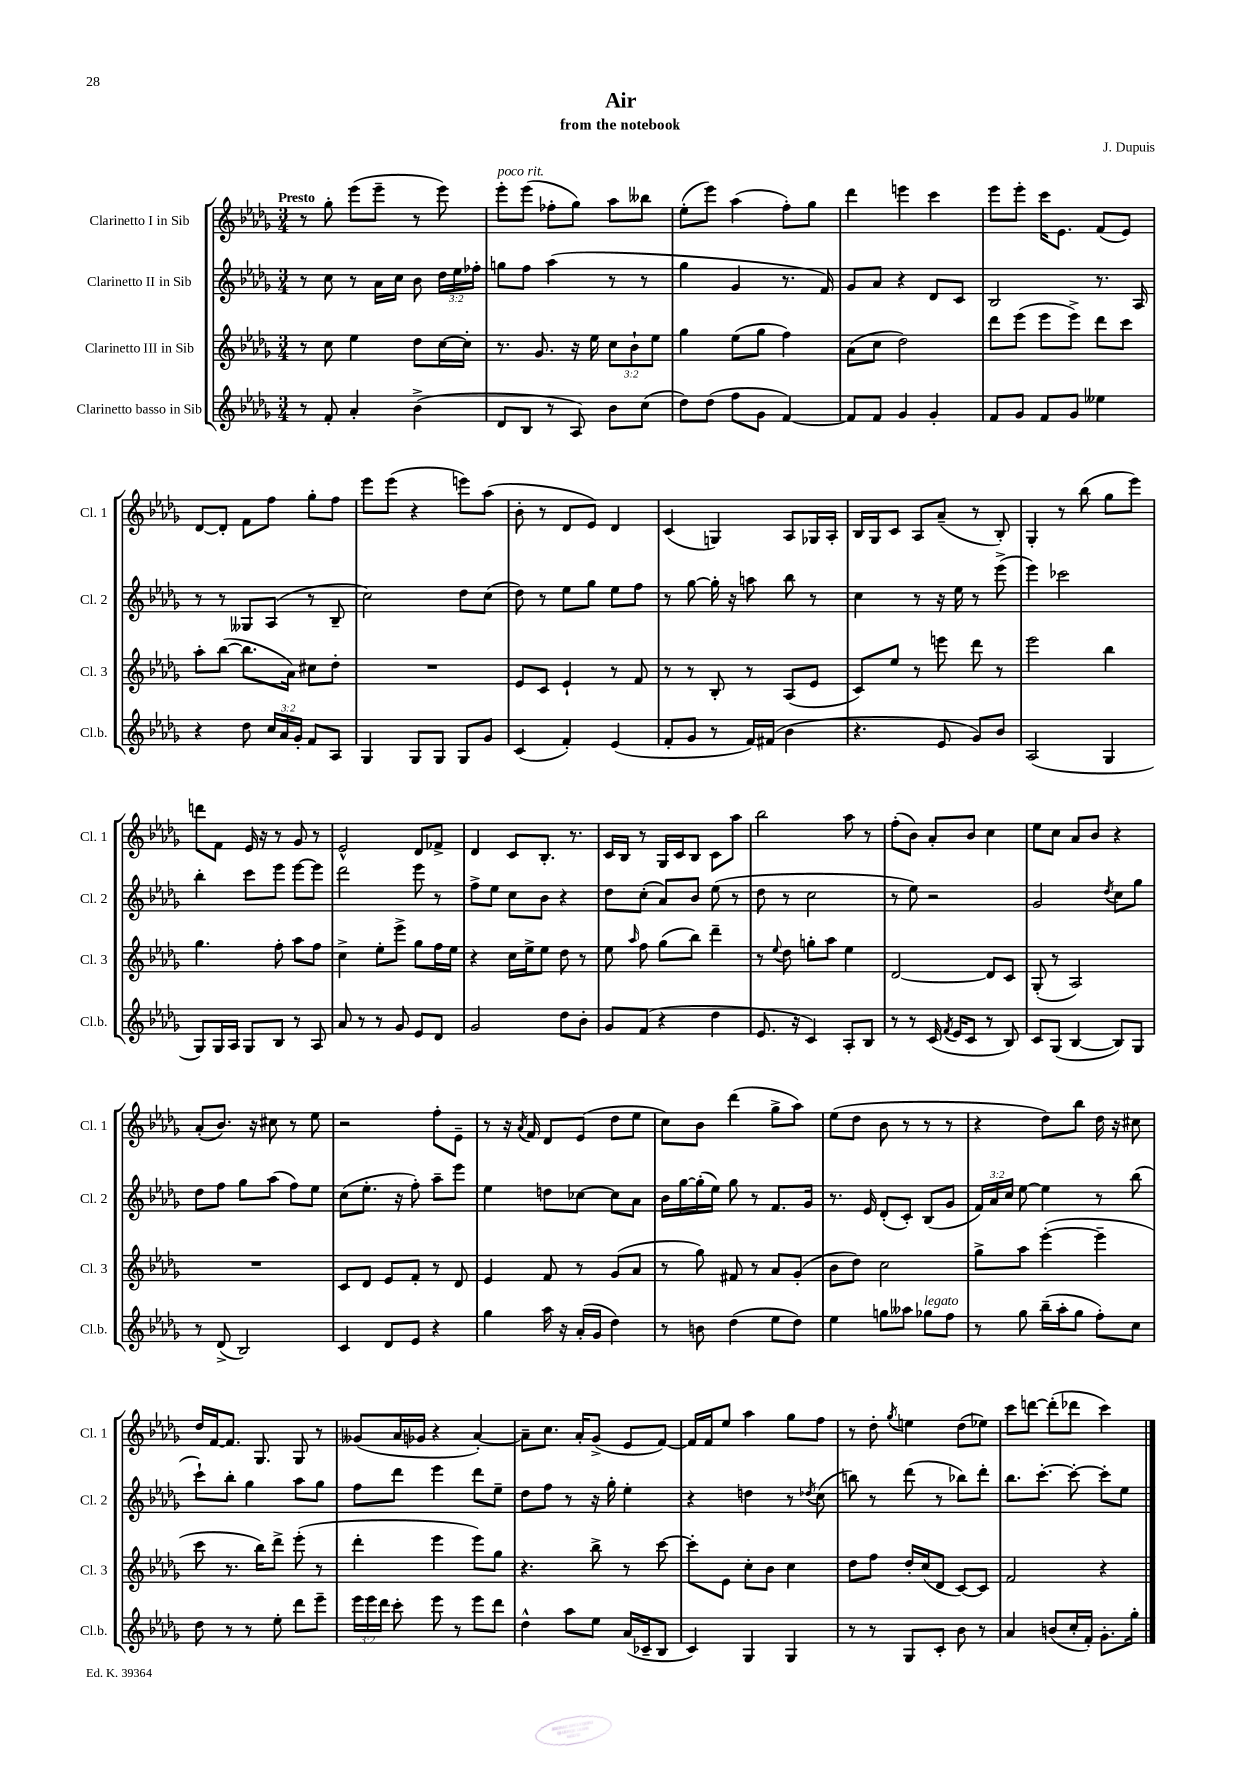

**kern	**kern	**kern	**kern
*part4	*part3	*part2	*part1
*staff4	*staff3	*staff2	*staff1
*I"Clarinetto basso in Sib	*I"Clarinetto III in Sib	*I"Clarinetto II in Sib	*I"Clarinetto I in Sib
*I'Cl.b.	*I'Cl. 3	*I'Cl. 2	*I'Cl. 1
*clefG2	*clefG2	*clefG2	*clefG2
*k[b-e-a-d-g-]	*k[b-e-a-d-g-]	*k[b-e-a-d-g-]	*k[b-e-a-d-g-]
*M3/4	*M3/4	*M3/4	*M3/4
=1	=1	=1	=1
!	!	!	!LO:TX:a:B:t=Presto
8r	8r	8r	8r
8f'/	8cc\	8cc\	8gg-'\
4a-'/	4ee-\	8r	(8eee-\L
.	.	16a-\LL	8eee-~\J
.	.	16cc\JJ	.
(4b-^\	8dd-\L	8b-\	8r
.	[16cc\L	24dd-\LL	8eee-\)
.	.	24ee-\	.
.	16cc'\JJ]	.	.
.	.	24ff-X'\JJ	.
=2	=2	=2	=2
!	!	!	!LO:TX:a:i:t=poco rit.
8d-/L	8.r	8ggn\L	8eee-'\L
8B-/J	.	8ff\J	(8eee-\J
.	8.g-/	.	.
8r	.	(4aa-\	8ff-X'\L
8A-/)	16r	.	8gg-\J)
.	16ee-\	.	.
8b-\L	12cc\L	8r	8aa-\L
.	12b-`\	.	.
(8cc\J	.	8r	8bb--X\J
.	12ee-\J	.	.
=3	=3	=3	=3
8dd-\L)	4gg-\	4gg-\	(8ee-'\L
(8dd-\J	.	.	8eee-\J)
8ff\L	(8ee-\L	4g-/	(4aa-\
8g-\J	8gg-\J	.	.
[4f/)	4ff\)	8.r	8ff'\L)
.	.	.	8gg-\J
.	.	16f/)	.
=4	=4	=4	=4
8f/L]	(8a-\L	8g-/L	4ddd-\
8f/J	8cc\J	8a-/J	.
4g-/	2dd-\)	4r	4eeen\
4g-'/	.	8d-/L	4ccc\
.	.	8c/J	.
=5	=5	=5	=5
8f/L	8ddd-\L	2B-/	8eee-\L
8g-/J	(8eee-\J	.	8eee-'\J
8f/L	8eee-\L	.	16ccc\KL
.	.	.	8.e-\J
8g-/J	8eee-^\J)	.	.
4ee--X\	8ddd-\L	8.r	(8f/L
.	8ccc\J	.	8e-/J)
.	.	16A-/	.
!!LO:LB:g=z
=6	=6	=6	=6
4r	8aa-'\L	8r	[8d-/L
.	([8bb-\J	8r	8d-'/J]
8dd-\	8.bb-\L]	8G--X/L	8f\L
24cc/LL	.	(8A-/J	8ff\J
24a-/	.	.	.
.	16a-\Jk)	.	.
24g-'/JJ	.	.	.
8f/L	8cc#X\L	8r	8gg-'\L
8A-/J	8dd-'\J	8B-~/	8ff\J
=7	=7	=7	=7
4G-/	2.r	2cc\)	8eee-\L
.	.	.	(8eee-\J
8G-/L	.	.	4r
8G-/J	.	.	.
8G-/L	.	8dd-\L	8eeen\L)
8g-/J	.	(8cc\J	(8aa-\J
=8	=8	=8	=8
(4c/	8e-/L	8dd-\)	8b-'\
.	8c/J	8r	8r
4f'/)	4e-`/	8ee-\L	8d-/L
.	.	8gg-\J	8e-/J)
(4e-/	8r	8ee-\L	4d-/
.	8f/	8ff\J	.
=9	=9	=9	=9
8f'/L	8r	8r	(4c/
8g-/J	8r	[8gg-\	.
8r	8B-'/	16gg-'\]	4Gn/)
.	.	16r	.
16f/LL)	8r	8aan\	.
(16f#X/JJ	.	.	.
4b-\	(8A-/L	8bb-\	8A-/L
.	8e-/J	8r	16G-X/L
.	.	.	16A-'/JJ
=10	=10	=10	=10
4.r	8c/L)	4cc\	16B-/LL
.	.	.	16G-/J
.	8ee-/J	.	8c/J
.	8r	8r	8A-/L
8e-/	8eeen\	16r	(8a-~/J
.	.	16ee-\	.
8g-/L)	8ddd-\	8r	8r
8b-/J	8r	(8eee-^\	8B-'/)
=11	=11	=11	=11
(2A-/	2eee-\	4eee-\)	4G-'/
.	.	2ccc-X\	8r
.	.	.	(8bb-\
4G-/	4bb-\	.	8gg-\L
.	.	.	8eee-\J)
!!LO:LB:g=z
=12	=12	=12	=12
8G-/L)	4.gg-\	4bb-'\	8dddn\L
16G-/L	.	.	8f\J
16A-/JJ	.	.	.
8G-/L	.	8ccc\L	16e-/
.	.	.	16r
8B-/J	8ff'\	8eee-\J	8r
8r	8aa-\L	[8eee-\L	8g-/
8A-/	8ff\J	8eee-\J]	8r
=13	=13	=13	=13
8a-/	4cc^\	2ddd-\	2e-^^/
8r	.	.	.
8r	8ee-'\L	.	.
8g-/	8eee-^\J	.	.
8e-/L	8gg-\L	8eee-\	8d-/L
8d-/J	16ff\L	8r	8f-X^/J
.	16ee-\JJ	.	.
=14	=14	=14	=14
2g-/	4r	8ff^\L	4d-/
.	.	8ee-\J	.
.	16cc\LL	8cc\L	8c/L
.	16ee-^\J	.	.
.	8ee-\J	8b-\J	8.B-'/J
8dd-\L	8dd-\	4r	.
.	.	.	8.r
8b-'\J	8r	.	.
=15	=15	=15	=15
8g-/L	8ee-\	8dd-\L	16c/LL
.	.	.	16B-/JJ
.	16qqaa-/	.	.
(8f/J	8ff\	(8cc'\J	8r
4r	(8gg-\L	8a-/L)	16G-/LL
.	.	.	16c/J
.	8bb-\J)	8b-/J	8B-/J
4dd-\	4ddd-~\	(8ee-\	8c\L
.	.	8r	8aa-\J
=16	=16	=16	=16
8.e-/	8r	8dd-\	2bb-\
.	8qqee-/	.	.
.	8dd-\	8r	.
16r	.	.	.
4c/)	8ggn'\L	2cc\	.
.	8aa-\J	.	.
8A-'/L	4ee-\	.	8aa-\
8B-/J	.	.	8r
=17	=17	=17	=17
8r	[2d-/	8r	(8ff'\L
8r	.	8ee-\)	8b-\J)
(16c/	.	2r	8a-'/L
8qf/	.	.	.
16e-/KL	.	.	.
8c/J	.	.	8b-/J
8r	8d-/L]	.	4cc\
8B-/)	8c/J	.	.
=18	=18	=18	=18
8c/L	(8G-'/	2g-/	8ee-\L
(8G-/J	8r	.	8cc\J
[4B-/	2A-/)	.	8a-/L
.	.	.	8b-/J
.	.	8qdd-/	.
8B-/L])	.	8cc\L	4r
8G-/J	.	8gg-\J	.
!!LO:LB:g=z
=19	=19	=19	=19
8r	2.r	8dd-\L	(8a-'/L
(8d-^/	.	8ff\J	8.b-/J)
2B-/)	.	8gg-\L	.
.	.	.	16r
.	.	(8aa-\J	8cc#X\
.	.	8ff\L)	8r
.	.	8ee-\J	8ee-\
=20	=20	=20	=20
4c/	8c/L	(8cc\L	2r
.	8d-/J	8.ee-'\J	.
8d-/L	8e-/L	.	.
.	.	16r	.
8e-/J	8f'/J	8ff'\)	.
4r	8r	8aa-~\L	8ff'\L
.	8d-/	8eee-\J	8e-~\J
=21	=21	=21	=21
4gg-\	4e-/	4ee-\	8r
.	.	.	16r
.	.	.	8qa-/
.	.	.	16f/
16aa-\	8f/	8ddn\L	8d-/L
16r	.	.	.
(16a-'/LL	8r	[8cc-X\J	(8e-/J
16g-/JJ	.	.	.
4dd-\)	(8g-/L	8cc-\L]	8dd-\L
.	8a-/J	8a-\J	8ee-\J
=22	=22	=22	=22
8r	8r	16b-\LL	8cc\L)
.	.	[16gg-\	.
8bn\	8gg-\)	(16gg-'\]	8b-\J
.	.	16ee-\JJ)	.
(4dd-\	8f#X/	8gg-\	(4ddd-\
.	8r	8r	.
8ee-\L	8a-/L	8.f/L	8gg-^\L
8dd-\J)	(8g-'/J	.	8aa-\J)
.	.	16g-/Jk	.
=23	=23	=23	=23
4ee-\	8b-\L	8.r	(8ee-\L
.	8dd-\J)	.	8dd-\J
.	.	16e-/	.
8ggn\L	2cc\	(8d-'/L	8b-\
8aa--X\J	.	8c'/J)	8r
!LO:TX:a:i:t=legato	!	!	!
8gg-X\L	.	(8B-/L	8r
8ff\J	.	8g-/J	8r
=24	=24	=24	=24
8r	8gg-^\L	24f/LL)	4r
.	.	24a-/	.
.	.	24cc/JJ	.
8gg-\	8aa-\J	[8ee-\	.
(16bb-~\LL	([4eee-'\	4ee-\]	8dd-\L)
16aa-'\J	.	.	.
8gg-\J	.	.	8bb-\J
8ff'\L)	4eee-~\]	8r	16dd-\
.	.	.	16r
8cc\J	.	(8bb-\	8cc#X\
!!LO:LB:g=z
=25	=25	=25	=25
8dd-\	8ccc\	8ccc`\L)	16dd-/LL
.	.	.	[16f/J
8r	8.r	8bb-'\J	8.f/J]
8r	.	4gg-\	.
.	16bb-\KL)	.	8.G-/
8ee-'\	8ddd-^\J	.	.
8ddd-\L	(8eee-'\	8aa-\L	8G-/
8eee-~\J	8r	8gg-\J	8r
=26	=26	=26	=26
24eee-\LL	4ddd-'\	8ff\L	(8g--X/L
24eee-\	.	.	.
24ddd-\JJ	.	.	.
8ccc'\	.	8ddd-\J	16a-/L
.	.	.	16g-X/JJ
8eee-\	4eee-\	4eee-\	4r
8r	.	.	.
8eee-\L	8eee-\L)	8ddd-\L	[4a-'/)
8ddd-\J	8gg-\J	8ee-~\J	.
=27	=27	=27	=27
4dd-^^\	4.r	8dd-\L	8a-~\L]
.	.	8ff\J	8.cc\J
8aa-\L	.	8r	.
.	.	.	16a-'/KL
8ee-\J	8bb-^\	16r	(8g-^/J
.	.	16gg-'\	.
(16a-/LL	8r	4ee-'\	8e-/L
16c-X~/J	.	.	.
8B-/J	[8ccc\	.	[8f/J)
=28	=28	=28	=28
4c/)	8ccc'\L]	4r	16f/LL]
.	.	.	16f/J
.	8e-\J	.	8ee-/J
4G-/	8cc'\L	4ddn\	4aa-\
.	8b-\J	.	.
4G-/	4cc\	8r	8gg-\L
.	.	8qdd-X/	.
.	.	(8cc\	8ff\J
=29	=29	=29	=29
8r	8dd-\L	8bbn\)	8r
8r	8ff\J	8r	8dd-'\
.	.	.	8qgg-/
8G-/L	16dd-'/LL	(8ddd-\	4een\
.	(16cc/J	.	.
8c'/J	8d-/J	8r	.
8b-\	[8c/L)	8bb-X\L)	(8dd-\L
8r	8c/J]	8ddd-'\J	8ee-X\J)
=30	=30	=30	=30
4a-/	2f/	8.bb-\L	8ccc\L
.	.	.	[8dddn\J
.	.	[8.ccc'\J	.
(8bn/L	.	.	(8ddd'\L]
16cc'/L	.	8ccc'\_	8ddd-X\J
16f'/JJ)	.	.	.
8.g-'\L	4r	8ccc'\L]	4ccc\)
.	.	8ee-\J	.
16gg-'\Jk	.	.	.
==	==	==	==
*-	*-	*-	*-
